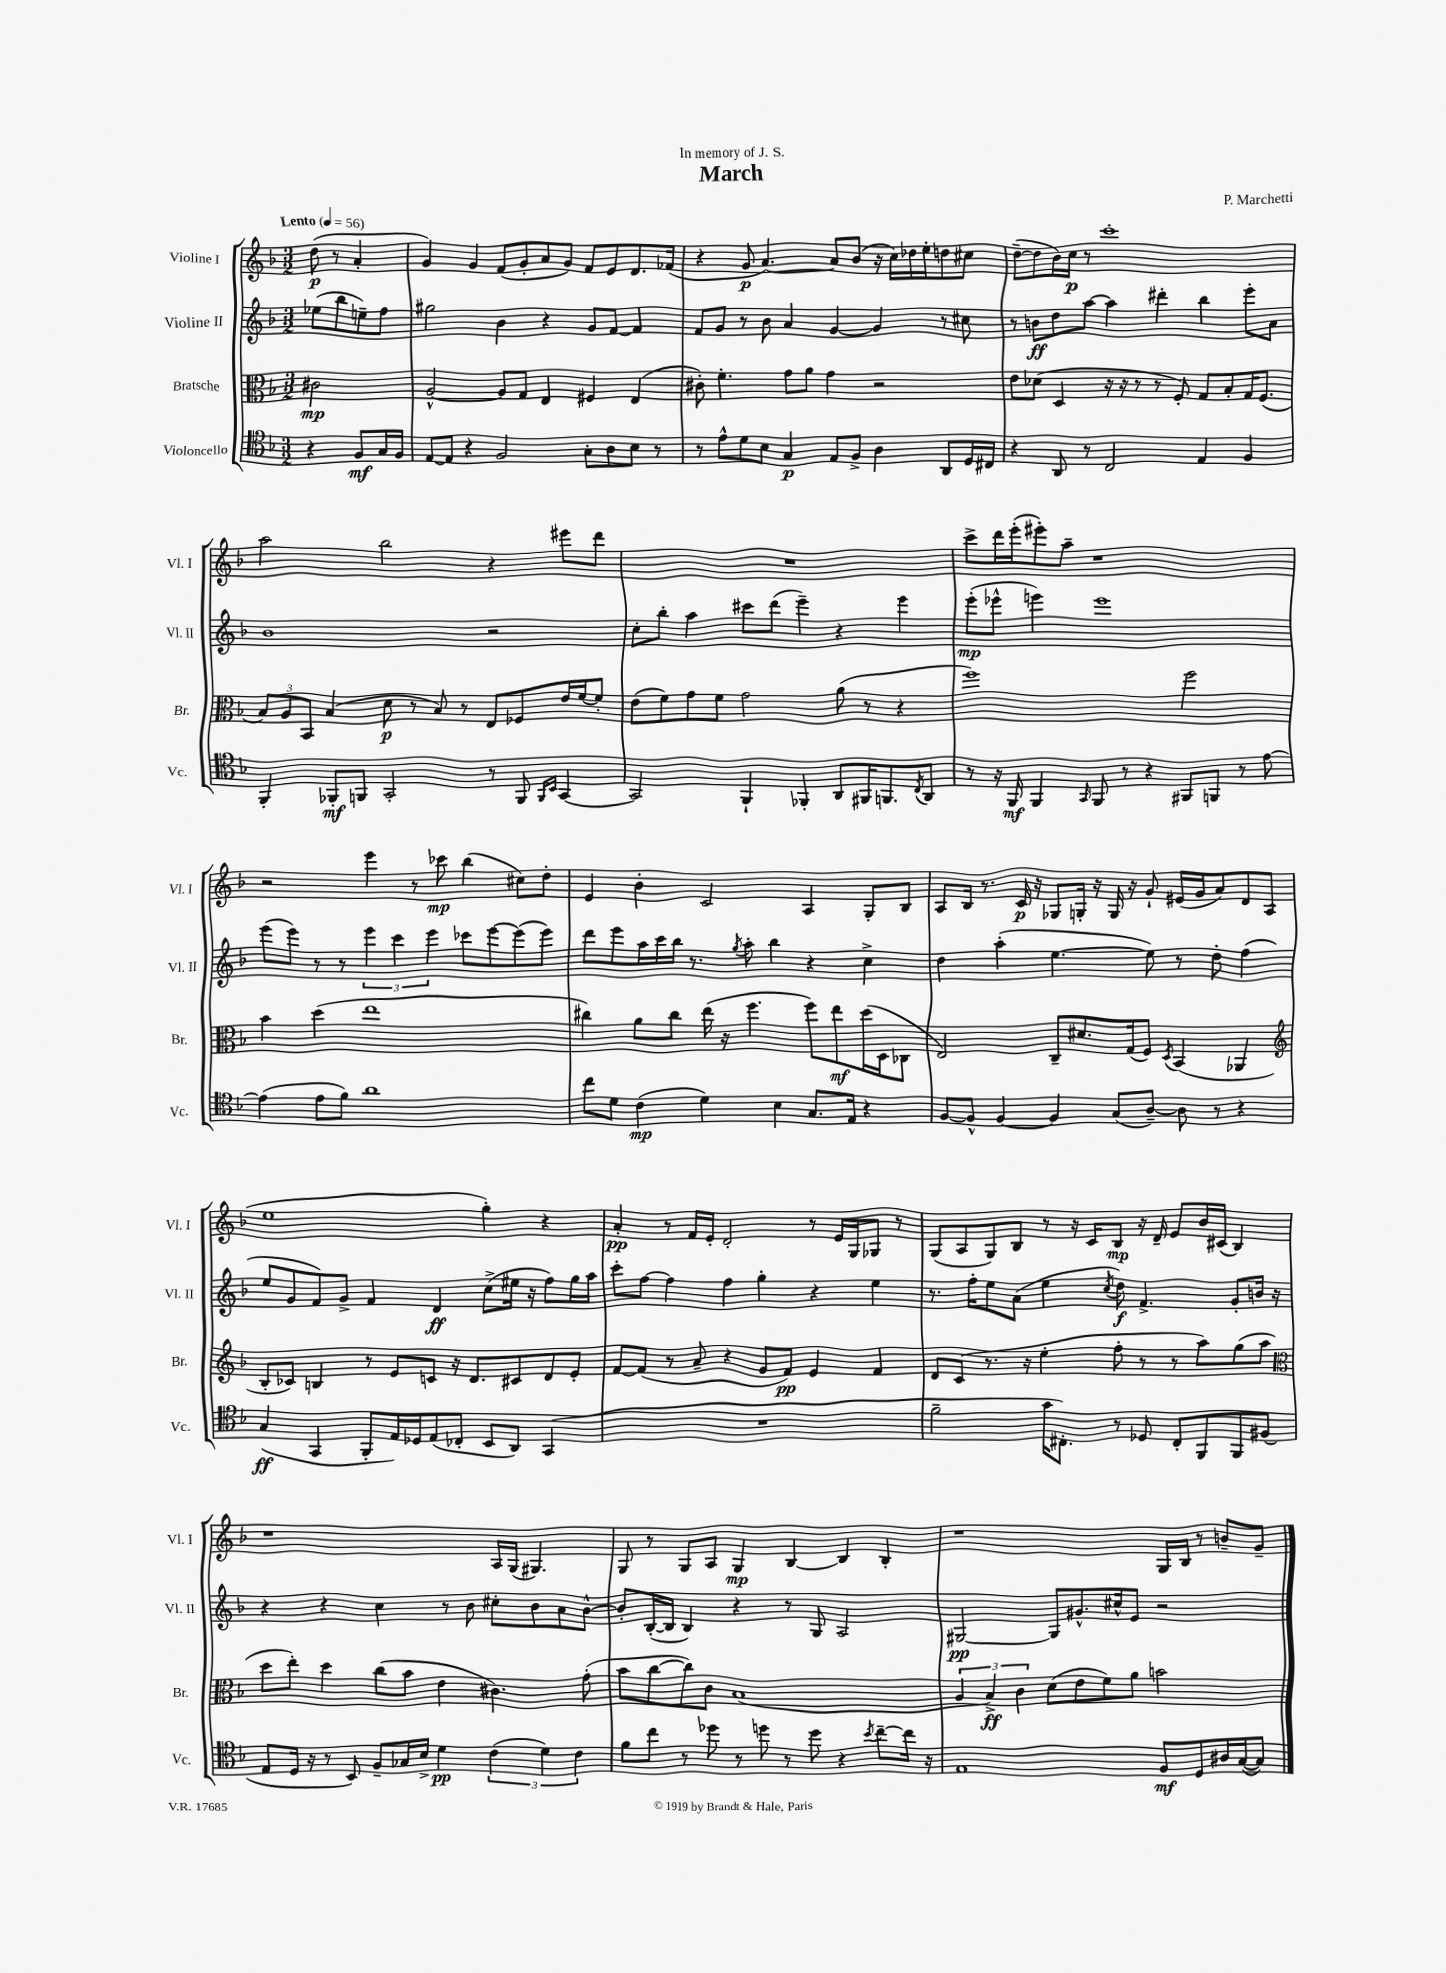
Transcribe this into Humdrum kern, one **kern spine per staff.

**kern	**kern	**kern	**kern
*staff4	*staff3	*staff2	*staff1
*clefC4	*clefC3	*clefG2	*clefG2
*k[b-]	*k[b-]	*k[b-]	*k[b-]
*M3/2	*M3/2	*M3/2	*M3/2
*MM56	*MM56	*MM56	*MM56
4r	2c#	(8ee-	(8dd
.	.	8bb-	8r
8F	.	8ee~)	4a'
16G	.	8ff	.
16F	.	.	.
=	=	=	=
[8E	[2A^^	2gg#	4g)
8E]	.	.	.
4r	.	.	4g
2F	8A]	4b-	(8f
.	8G	.	8g'
.	4E	4r	8a
.	.	.	8g)
8G'	4F#	8g	8f
8A	.	[8f	8e
8B-	(4E	4f]	8.d
8r	.	.	.
.	.	.	(16f-
=	=	=	=
8r	8c#')	8f	4r
8e^^	4.f'	8g	.
8d	.	8r	8g
8B-	.	8b-	[4.a)
4G	8g	4a	.
.	8a	.	.
8E	4g	[4g	8a]
8F^	.	.	(8b-
4A	2r	4g]	16r
.	.	.	16cc)
.	.	.	16dd-
.	.	.	16ee'
8AA	.	8r	8dd
16D	.	8cc#	8cc#
16C#	.	.	.
=	=	=	=
4r	8e	8r	([8dd~
.	(8d-	8b	8dd]
8AA	4D	8dd	16b-)
.	.	.	16cc
8r	.	[8aa	8r
2C	16r	4aa]	1ccc'
.	16r	.	.
.	8r	.	.
.	8r	4ddd#'	.
.	8F')	.	.
4E	8G	4bb-	.
.	8B-'	.	.
4F	16G	8eee'	.
.	(8.F	.	.
.	.	8a	.
=	=	=	=
4FF'	12B-)	1b-	2aa
.	12A	.	.
.	12BB-	.	.
8FF-'	(4B-	.	.
8FF	.	.	.
2GG'	8d	.	2bb-
.	8r	.	.
.	8B-)	.	.
.	8r	.	.
8r	8E	2r	4r
8FF	8F-	.	.
16qqFF	.	.	.
16qqBB-	.	.	.
[4GG	16e	.	8eee#
.	[16f	.	.
.	8f']	.	8ddd
=	=	=	=
2GG]	(8e	8cc'	1.r
.	8f)	8bb-'	.
.	8g	4aa	.
.	8f	.	.
4FF`	2g	8ccc#	.
.	.	(8ddd	.
4FF-'	.	4eee~)	.
8AA	(8a	4r	.
16FF#	8r	.	.
8.FF	.	.	.
.	4r	4eee	.
8qC	.	.	.
8AA	.	.	.
=	=	=	=
8r	1ff)	(8eee'	8ccc^
16r	.	8eee-^^	16ddd
16FF	.	.	(16eee'
4FF	.	4eee)	8eee#')
.	.	.	8aa~
16qqGG	.	.	.
8FF	.	1eee	1r
8r	.	.	.
4r	.	.	.
8FF#	2ff	.	.
8FF	.	.	.
8r	.	.	.
[8e	.	.	.
=	=	=	=
(4e]	4b-	(8eee	2r
.	.	8eee)	.
8e	(4dd	8r	.
8f)	.	8r	.
1a	1ee	6eee	4eee
.	.	6ccc	.
.	.	.	8r
.	.	6eee	.
.	.	.	8ccc-
.	.	8ccc-	(4bb-
.	.	[8eee	.
.	.	(8eee]	8cc#)
.	.	8eee)	8dd'
=	=	=	=
8cc	4cc#)	8ddd	4e
8d	.	8eee	.
(4c	8a	16aa	4b-'
.	.	16ccc	.
.	8cc#	16bb-	.
.	.	8.r	.
4d)	(16ee	.	2c
.	16r	.	.
.	.	8qgg	.
.	4.ff	8aa'	.
4B-	.	4bb-	.
8.G	8ff)	4r	4A
.	8ee	.	.
16E	.	.	.
4r	(16dd	4cc^	8G'
.	16D	.	.
.	8C-	.	8B-
=	=	=	=
[8F	2E)	4dd	8A
8F^^]	.	.	16B-
.	.	.	8.r
[4F	.	(4aa'	.
.	.	.	16c
.	.	.	16r
4F]	8C~	[4.ee	8G-
.	8.d#	.	16G'
.	.	.	16r
(8G	.	.	16G
.	(16G	.	16r
[8A~)	8F)	8ee])	8g`
.	8qD	.	.
8A]	(4BB-	8r	(16e#
.	.	.	16g
8r	.	8dd'	8a)
4r	4AA-	(4ff	8d
.	.	.	(8A
=	=	=	=
*	*clefG2	*	*
(4G	8B-'	8ee	1ee
.	8c-)	8g	.
4GG	4B	8f)	.
.	.	8g^	.
8FF'	8r	4f	.
16E)	8e	.	.
16D-	.	.	.
(8E	8c	4d	.
8C-'	16r	.	.
.	8.d	.	.
8BB-	.	(8cc^	4gg')
8AA)	8c#	16ee#	.
.	.	16r	.
(4GG	8d	8ff)	4r
.	8e'	16gg	.
.	.	16aa	.
=	=	=	=
1.r	[8f	8ccc'	4a'
.	(8f]	[8ff	.
.	8r	4ff]	8r
.	8a~	.	16f
.	.	.	16e'
.	4r	4ff	2d'
.	8g	4gg'	.
.	8f)	.	.
.	4e	4r	8r
.	.	.	16e
.	.	.	16G
.	4f	4ee	8G-
.	.	.	8r
=	=	=	=
2f~	8d	8.r	(8G
.	(8c	.	8A
.	.	16ff'	.
.	8.r	8ee	8G)
.	.	(8a	8B-
.	16r	.	.
16g	4ee'	4ee	8r
8.C#')	.	.	.
.	.	.	16r
.	.	.	16c
.	.	8qcc	.
8r	8ff'	8dd)	8B-
8D-	8r	4.f^	16r
.	.	.	16d~
8C#'	8r	.	8e
8FF	8aa)	.	16b-
.	.	.	(16c#
8FF	(8gg	8g'	4B-)
(8F#	8aa	16b	.
.	.	16r	.
=	=	=	=
*	*clefC3	*	*
8E	8dd	4r	1r
16D	8ee')	.	.
16r	.	.	.
8r	4dd	4r	.
8BB-)	.	.	.
8F~	(8cc	4cc	.
16G-	8b-	.	.
16B-^	.	.	.
4d	4e	8r	.
.	.	8b-	.
(6c	4.c#)	8cc#'	16A
.	.	.	(16G
.	.	8b-	4.G#)
6d)	.	.	.
.	.	8a	.
6c	.	.	.
.	(8g'	[8b-^^	.
=	=	=	=
8f	8b-	8b-']	8G
8cc	[8cc	([16B-'	8r
.	.	16B-]	.
8r	8cc])	4B-)	8G
8dd-	8c	.	8A
8r	(1B-	4r	4G
8dd	.	.	.
8r	.	8r	[4B-
8dd	.	8G	.
4r	.	2A	4B-]
8qb-	.	.	.
[8cc~	.	.	4B-'
16cc]	.	.	.
16r	.	.	.
=	=	=	=
1E	6A	[2G#	1r
.	6B-^)	.	.
.	6c	.	.
.	(8d	8G#]	.
.	8e	8.g#^^	.
.	8f)	.	.
.	.	16cc#^^	.
.	8a	8e	.
8F	2b	2r	16G
.	.	.	16B-
8D	.	.	8r
16A#	.	.	8b~
([16G	.	.	.
8G])	.	.	8g~
==	==	==	==
*-	*-	*-	*-
